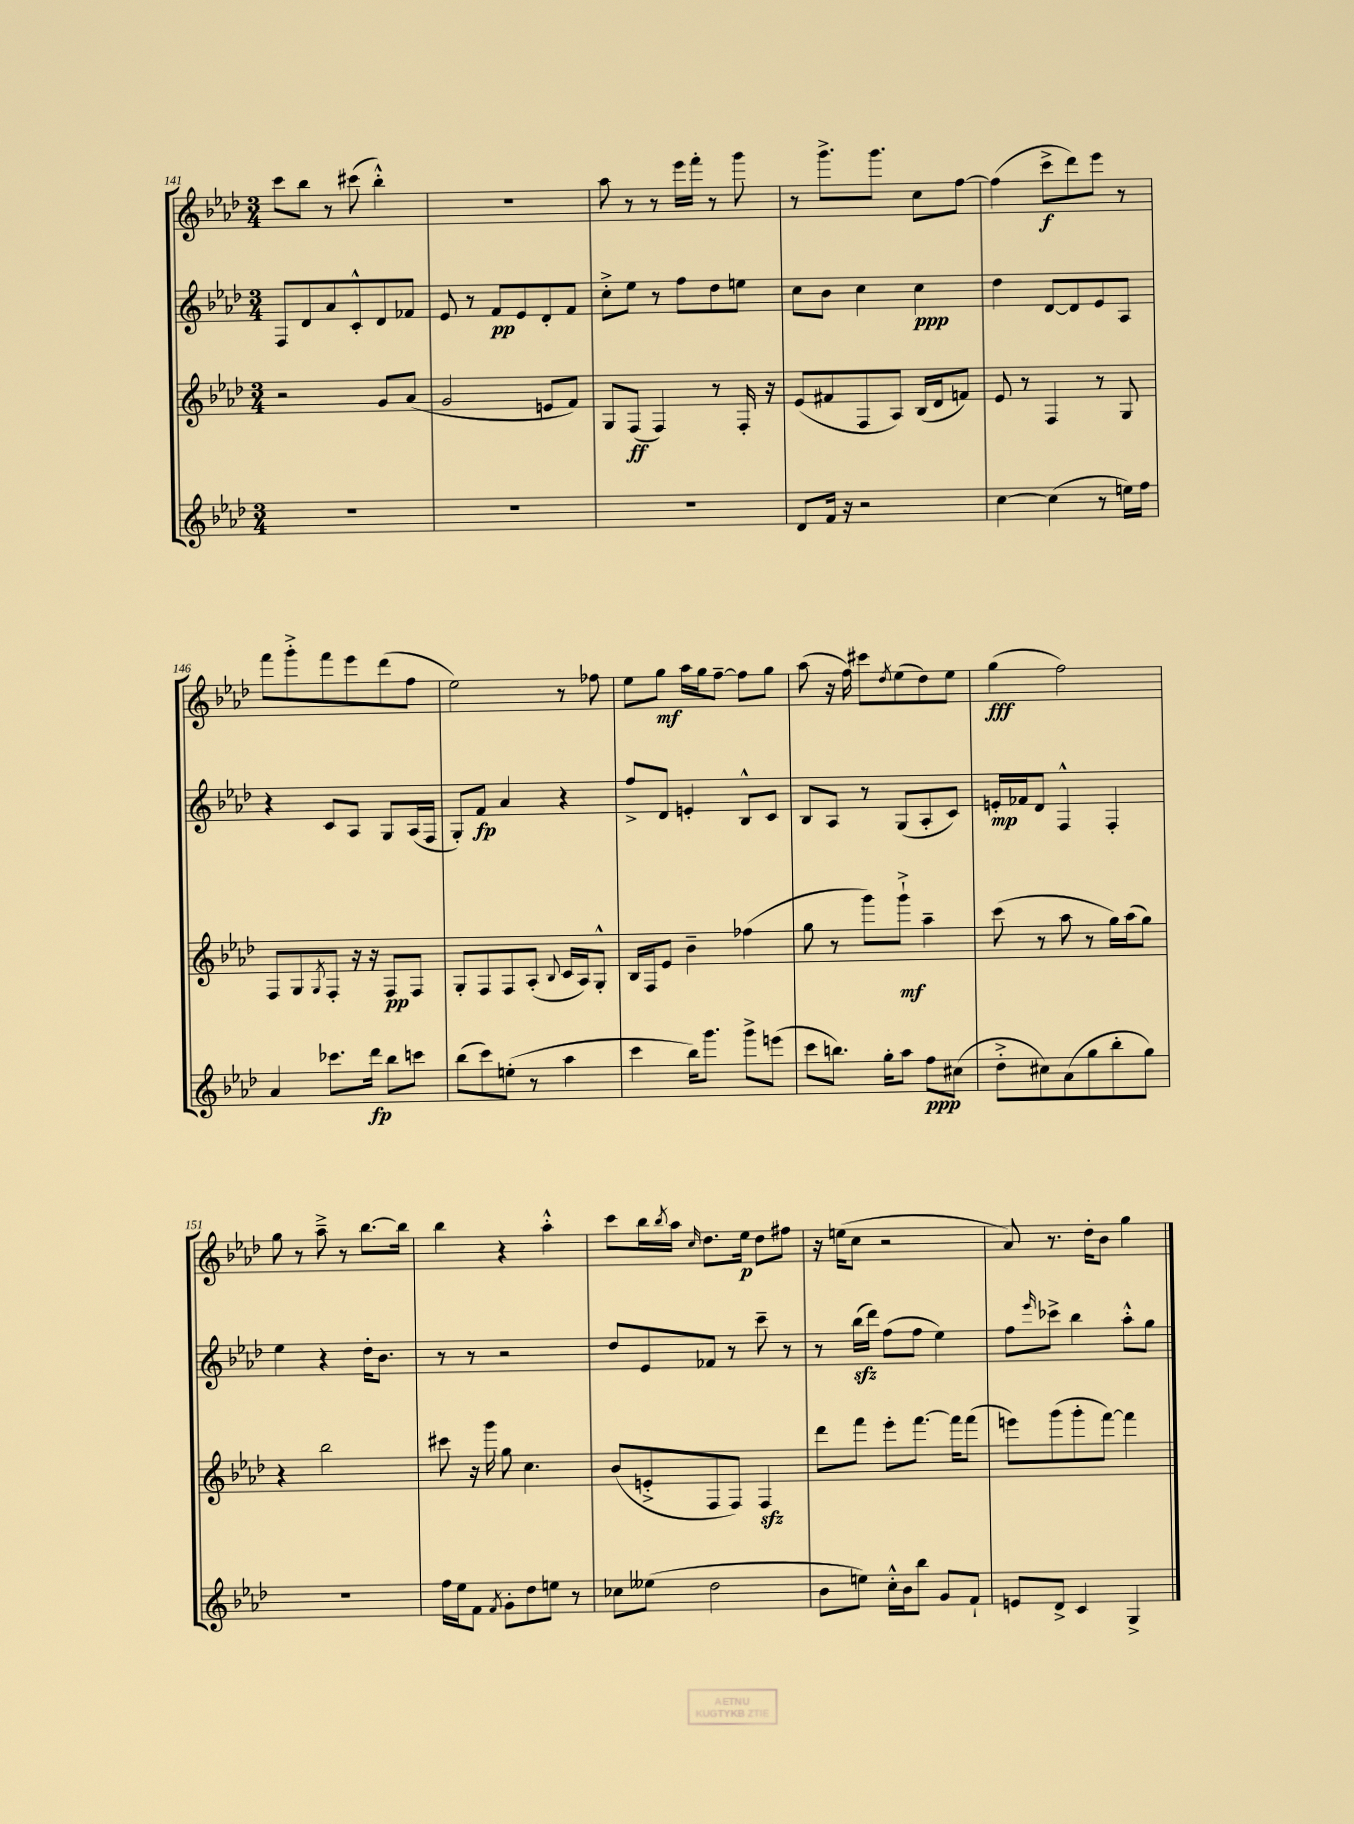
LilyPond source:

<<
\new StaffGroup <<
\new Staff = "s0" {
    \clef treble \key aes \major \numericTimeSignature \time 3/4
    c'''8 bes''8 r8 cis'''8( bes''4-.-^) |
    R2. |
    aes''8 r8 r8 ees'''16 f'''16-. r8 g'''8 |
    r8 g'''8.-> g'''8. c''8 f''8~ |
    f''4( c'''8->\f des'''8) ees'''8 r8 |
    f'''8 g'''8-.-> f'''8 ees'''8 des'''8( f''8 |
    ees''2) r8 fes''8 |
    ees''8 g''8\mf aes''16 g''16 f''8~-- f''8 g''8 |
    aes''8( r16 f''16) cis'''8 \acciaccatura { des''8 } ees''8( des''8) ees''8 |
    g''4\fff( f''2) |
    g''8 r8 aes''8---> r8 bes''8.~ bes''16 |
    bes''4 r4 aes''4-.-^ |
    c'''8 bes''16 \acciaccatura { bes''8 } aes''16 \grace { c''16 } des''8. ees''16\p des''8 fis''8 |
    r16 e''16( c''8 r2 |
    aes'8) r8. des''16-. bes'8 g''4 \bar "|." |
}
\new Staff = "s1" {
    \clef treble \key aes \major \numericTimeSignature \time 3/4
    f8 des'8 aes'8 c'8-.-^ des'8 fes'8 |
    ees'8 r8 f'8\pp ees'8 des'8-. f'8 |
    c''8-.-> ees''8 r8 f''8 des''8 e''8 |
    c''8 bes'8 c''4 c''4\ppp |
    des''4 des'8~ des'8 ees'8 aes8 |
    r4 c'8 aes8 g8 aes16( f16 |
    g8-.) f'8\fp aes'4 r4 |
    f''8-> des'8 e'4-. bes8-^ c'8 |
    bes8 aes8 r8 g8( aes8-. c'8) |
    e'16-.\mp fes'16 des'8 f4-^ f4-. |
    ees''4 r4 des''16-. bes'8. |
    r8 r8 r2 |
    des''8 ees'8 fes'8 r8 c'''8-- r8 |
    r8 bes''16\sfz( des'''16) f''8( f''8 ees''4) |
    f''8 \grace { ees'''16 } ces'''8-> bes''4 aes''8-.-^ g''8 \bar "|." |
}
\new Staff = "s2" {
    \clef treble \key aes \major \numericTimeSignature \time 3/4
    r2 g'8 aes'8( |
    g'2 e'8 f'8) |
    g8 f8\ff( f4) r8 f16-. r16 |
    ees'8( fis'8 f8 aes8) bes16( des'16 f'8) |
    ees'8 r8 f4 r8 g8 |
    f8 g8 \acciaccatura { g8 } f8-. r16 r16 f8\pp f8 |
    g8-. f8 f8 aes8-.( \appoggiatura { bes8 } c'16 aes16) g8-.-^ |
    bes16 f16 ees'8 bes'4-- fes''4( |
    g''8 r8 g'''8) g'''8-!->\mf aes''4-- |
    c'''8( r8 aes''8 r8 g''16) aes''16( g''8) |
    r4 bes''2 |
    cis'''8 r16 g'''16 g''8 c''4. |
    bes'8( e'8-.-> f8 f8) f4\sfz |
    des'''8 f'''8 ees'''8-. f'''8.~ f'''16 f'''8( |
    e'''8) g'''8( g'''8-. f'''8~) f'''4 \bar "|." |
}
\new Staff = "s3" {
    \clef treble \key aes \major \numericTimeSignature \time 3/4
    R2. |
    R2. |
    R2. |
    des'8 f'16 r16 r2 |
    c''4~ c''4( r8 e''16) f''16 |
    aes'4 ces'''8. des'''16\fp bes''8 c'''8 |
    bes''8( c'''8) e''8-.( r8 aes''4 |
    c'''4 bes''16) g'''8. g'''8-> e'''8( |
    c'''8 b''8.) g''16-. aes''8 f''8\ppp cis''8( |
    des''8-.-> cis''8) aes'8( g''8 bes''8-. g''8) |
    R2. |
    f''16 ees''16 f'8 \acciaccatura { f'8 } g'8-. des''8 e''8 r8 |
    ces''8 eeses''8( des''2 |
    bes'8 e''8) c''16-.-^ bes'16 bes''8 g'8 f'8-! |
    e'8 des'8-> c'4 g4-> \bar "|." |
}
>>
>>
\layout { \context { \Score currentBarNumber = #141 } }
